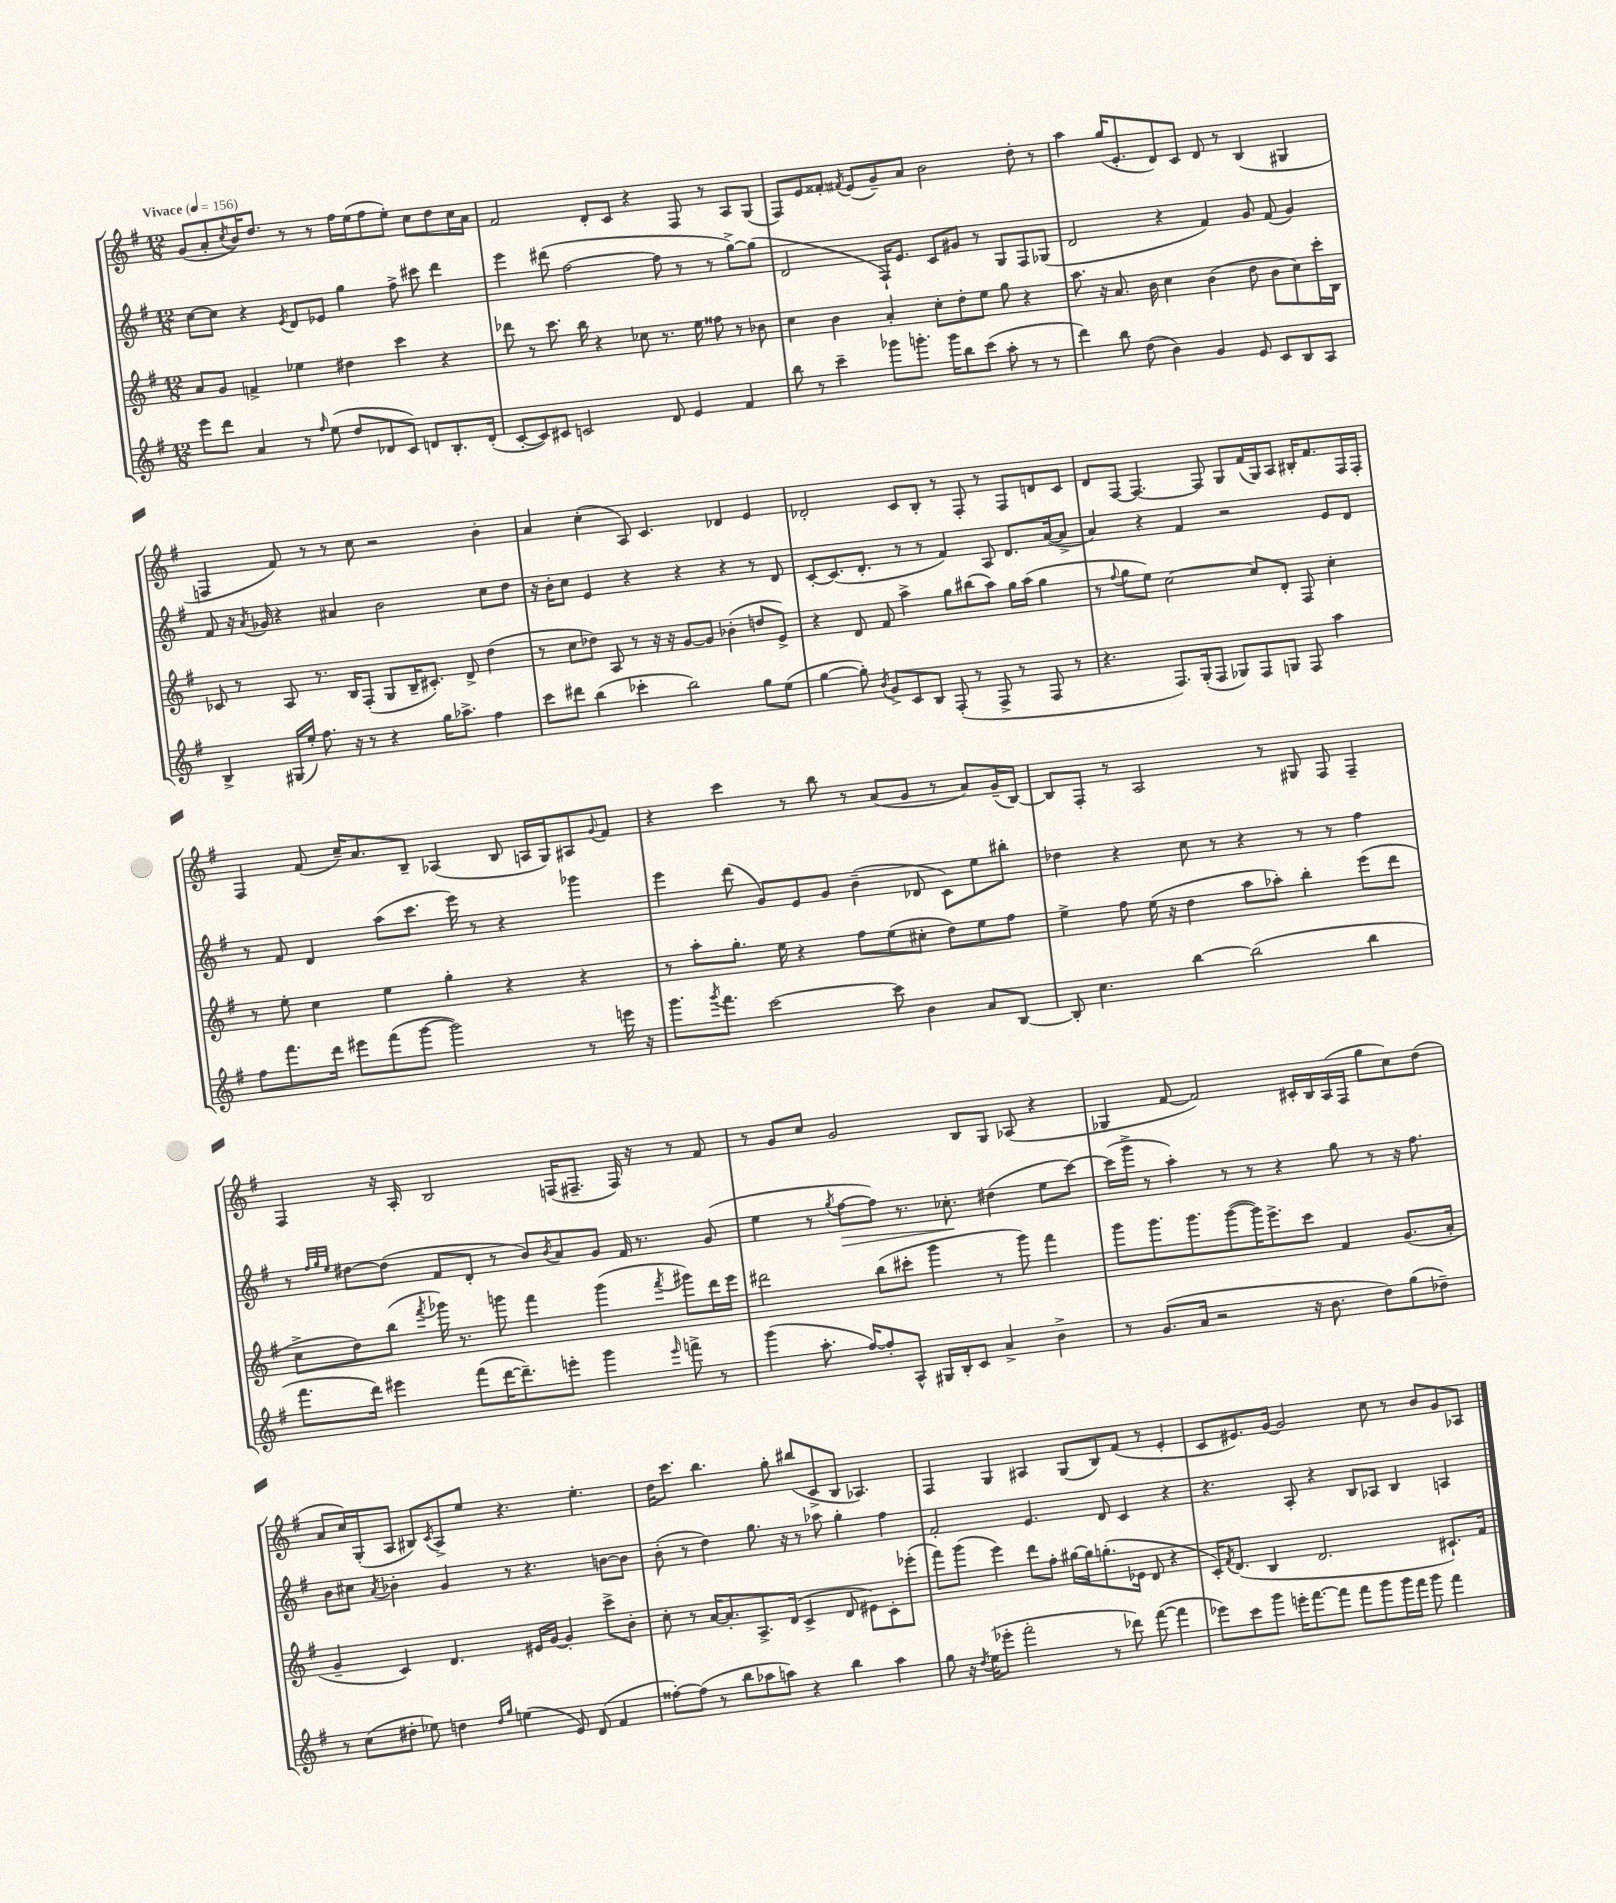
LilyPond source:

<<
\new StaffGroup <<
\new Staff = "s0" {
    \clef treble \key g \major \numericTimeSignature \time 12/8 \tempo "Vivace" 4 = 156
    g'8( a'8-. \acciaccatura { c''8 } b'16) d''8. r8 r8 fis''16 e''16( fis''8 e''8-.) c''8 d''8 c''16 a'16 |
    fis'2 d'8-. c'8 r4 fis8 r8 a8 g8( |
    fis8) e'8 fisis'8-. \acciaccatura { fis'8 } e'8( g'8--) a'8 b'2 d''8-. r8 |
    a''4 g''16( e'8.-. d'8) c'8 d'8 r8 b4( gis4 |
    f4 fis'8) r8 r8 c''8 r2 b'4-. |
    a'4 c''4-.( a8) c'4. des'4 e'4 |
    des'2-. c'8 b8-. r8 fis8-. r8 fis8 d'8 c'8 |
    d'8 fis8~ fis4.~ fis8 g8 fis'16( g16) a8 bis16-. fis'8. fis16 fis16-. |
    fis4 fis'8( c''16--) a'8. b8-- aes4( b8 a16 g16) ais8 \appoggiatura { g'8 } fis'8 |
    r4 c'''4 r8 b''8 r8 a'8( g'8 r8 a'8) g'16--( b16~) |
    b8 fis8-. r8 a2 r8 gis8 fis8 fis4-- |
    fis4 r16 a16-. b2 f16( fis8.-- fis16) r16 r8 fis'8 |
    r8 g'8 c''8 g'2 b8 g8 aes8( r4 |
    ges4 fis'8~ fis'2) cis'16-. b16 a16( fis16 g''8 c''8) d''8( |
    a'8 c''16) g16-.( a8 bis8) \acciaccatura { c'8 } a8-> e''8 r4. e''4.-. |
    d''16 c'''8. b''4. g''8-. bis''8( c'8-> b8 aes4.) |
    fis4 g4 ais4 g8( b8) fis'8( r8 e'4-. |
    c'8 eis'8.) g'16~ g'2 c''8 r8 b'8 g'8 aes8 \bar "|." |
}
\new Staff = "s1" {
    \clef treble \key g \major \numericTimeSignature \time 12/8
    c''8~ c''8 r4 \acciaccatura { e'8 } d'8 ees'8 g''4 fis''8-> cis'''8 d'''4 |
    e'''4 dis'''8( fis''2~ fis''8 r8 r8 g''8~->) g''8( |
    d'2 fis16-!) e'8. c'8 gis'8 r8 g8 fis8 ges8( |
    d'2 r4 fis'4) g'8 fis'8( g'4) |
    fis'8 r16 \acciaccatura { a'8 } ges'16 r4 ais'4 b'2 c''8 d''8 |
    r16 b'16-. c''8 e'4 r4 r4 r4 r8 d'8 |
    c'8~-. c'8.( d'8.-. r8 r8 fis'4) a8 d'8. a'16~( a'8-> |
    a'4) r4 fis'4 r2 e'8 d'8 |
    r8 fis'8 d'4 a''8( c'''8. e'''16) r8 r4 ges'''4 |
    e'''4 d'''8( g'8) e'8 g'8 b'4--( des'8 c'8) e''8 bis''8-. |
    des''4 r4 c''8 r8 r4 r8 r8 fis''4 |
    r8 \grace { fis''32 g''32 e''32 } dis''8~ dis''8( fis'8 d'8-. r8 b'8) \acciaccatura { b'8 } a'8 g'8 fis'16 r8. g'8( |
    e''4 r8 \acciaccatura { g''8 } fis''8~\> fis''8) r8. ces''8.-.\! dis''4( e''8 c'''8~) |
    c'''16( g'''16-> r8 a''4-.) r8 r8 r4 g''8 r8 r16 fis''8. |
    b'8 cis''8 \acciaccatura { a'8 } bes'4-. g'4 r8 r4. b'8~ b'8 |
    b'8-.( r8 d''4) g''8. r16 r8 aes''8 g''4-. fis''4 |
    fis'2-. e'4. d'8 c'4 r4 |
    r4. a8-. r4 b8 aes8 b4 a4 \bar "|." |
}
\new Staff = "s2" {
    \clef treble \key g \major \numericTimeSignature \time 12/8
    a'8 g'8 f'4-> ees''4 dis''4 c'''4 r4 |
    des'''8 r8 c'''8. b''16 r4 ces''8 r8. e''16 fisis''8 r8 bes'8 |
    c''4 b'4 a'4-. c''8-. d''8-. e''8 g''8 r4 |
    a''8. r16 a'8. b'16 c''4 b'4( d''8 b'8 c''8) c'''16-. b16 |
    ces'8 r8 a8 r8. b16 fis8-.( g8 b16-- cis'8.-.) d'8-> d''4( |
    r8 c''8 des''8) a8 r8 r16 r16 g'8~ g'8 bes'4-.( d''8 e'8->) |
    r4 d'8 fis'8 a''4-> g''8 bis''8( a''8) g''16 a''16( g''4 |
    r8 \appoggiatura { fis''8 } g''8 e''8) c''2~ c''8 d'8-. fis8 c''4-. |
    r8 e''8-. c''4 e''4 g''4-. r4 r4 |
    r8 a''8-. g''8.-. e''16 r4 fis''8 e''8( cis''8-. d''8) e''8 fis''8 |
    e''4-> fis''8 e''16( r16 d''4 a''8 aes''8-.) b''4-. e'''8( d'''8 |
    c''8-> d''8) b''8( \acciaccatura { fis'''8 } ges'''16) r8. g'''8 fis'''4 g'''4( \acciaccatura { fis'''8 } gis'''8) d'''16 e'''16 |
    dis'''2 b''8( cis'''8-. g'''4 r8 g'''8) fis'''4 |
    g'''8 g'''8. g'''8. g'''8~( g'''16) e'''8.-> c'''8 fis'4 g'8.( a'16-. |
    g'4-- c'4) d'4. eis'16 g'16~ g'4-. c'''8-> b'8-. |
    c''8-. r8 a'16~ a'8.-. a8.-> d'16( c'4-> d'8 eis'8) c'8-. ees'''8-.( |
    fis'''8) g'''8( e'''4) d'''8 fis''8-. gis''16~ gis''16 g''8.-.( ees'16 d'8 r4 |
    c'16-.) \acciaccatura { fis'8 } d'8.( b4 d'2. cis'8.-!) fis'16 \bar "|." |
}
\new Staff = "s3" {
    \clef treble \key g \major \numericTimeSignature \time 12/8
    e'''8 d'''8 a'4 r8 \grace { fis''16 } e''8( d''8 des'8 c'8) d'8 b8.-. d'16-.( |
    c'8~-. c'8) cis'8 c'2 d'8 e'4 fis'4 |
    b''8 r8 c'''4-- ges'''8 g'''8.-. g'''16 b''8 c'''8( a''8-. r8 r8 |
    d'''4) b''8 d''8( b'4) g'4 e'8 c'8 b8 a8 |
    b4-> gis16( e''16-.) fis''8. r16 r8 r4 g''16 aes''8.-> fis''4 |
    c'''8 dis'''8 b''4( ces'''4-. b''2) g''8 e''8( |
    g''4~ g''8-.) \acciaccatura { b'8 } g'8-> c'8 b8 fis8-.( r8 fis8-> r8 fis8 r8 |
    r4. fis8.) g16-.( fis8 ges8) fis8 g8 fis8 a''4 |
    fis''8 fis'''8. d'''16 eis'''8 fis'''8( g'''8~ g'''2) r8 e'''16 r16 |
    g'''8. \acciaccatura { g'''8 } fis'''8. c'''2~ c'''8 b'4 a'8 b8~ |
    b8-. c''4. b''4~ b''2( b''4 |
    fis'''8. d'''16) eis'''4 fis'''8( d'''16~ d'''8.--) e'''8-. g'''4 \grace { e'''16 } f'''8-> r8 |
    g'''4( a''8.-. fis''16~) fis''8-. a8-^ gis16 b16-. c'8 a'4-> b'4-> |
    r8 g'8.( a'16 r2 r16 b'8. d''8) g''8( des''8--) |
    r8 c''8( dis''8-. ees''8) d''4 \grace { d''16 g''16 } e''4( e'8) d'8( fis'4 |
    fisis''8~-.) fisis''8( r8 b''8 aes''8 a''8) r4 b''4 a''4 |
    g''8 r16 \acciaccatura { d''8 } e''16( ees'''8-. fis'''2-. r8 des'''8) fis'''8~( fis'''4 |
    ees'''8) c'''8 g'''8 e'''16-. fis'''8.~ fis'''8 fis'''8 g'''8 g'''16 fis'''16 g'''8 fis'''4 \bar "|." |
}
>>
>>
\layout { \context { \Score \remove "Bar_number_engraver" } }
